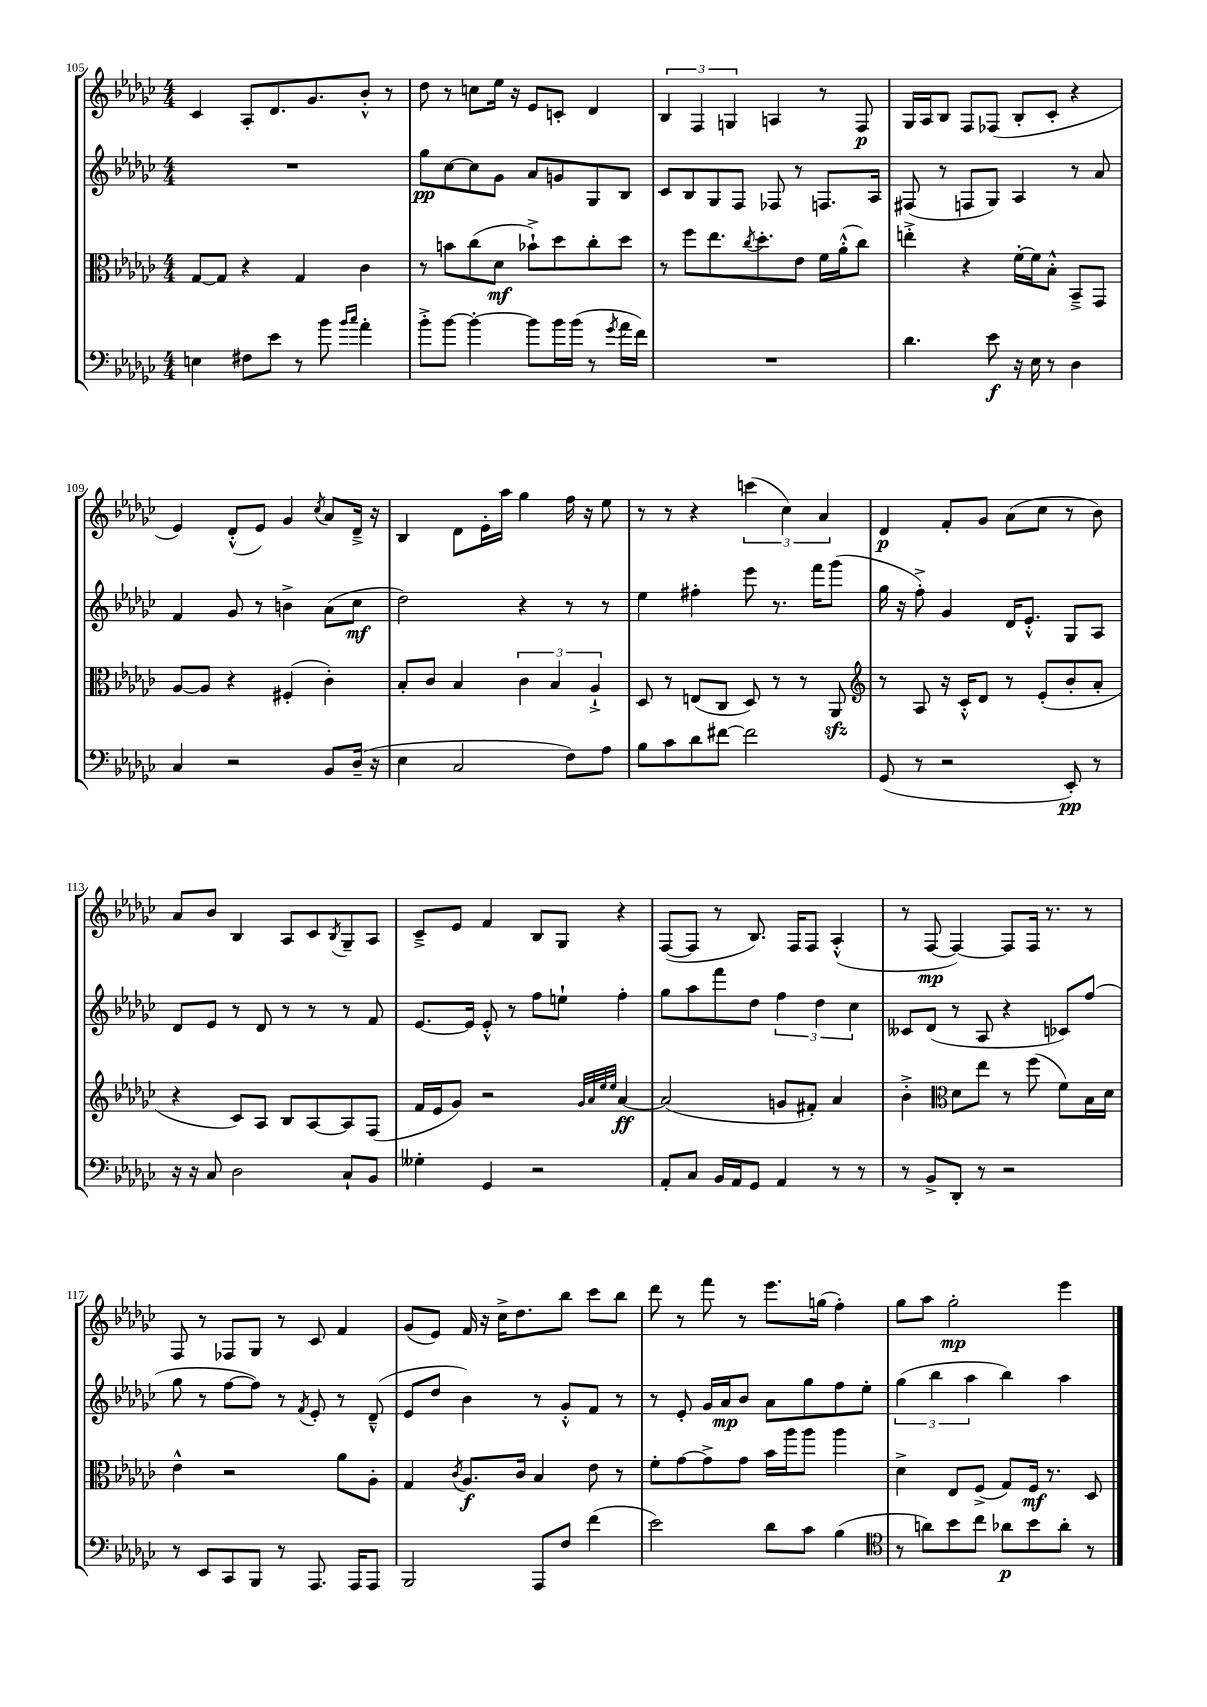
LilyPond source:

<<
\new StaffGroup <<
\new Staff = "s0" {
    \clef treble \key ges \major \numericTimeSignature \time 4/4
    ces'4 aes8-. des'8. ges'8. bes'8-.-^ r8 |
    des''8 r8 c''8 ees''16 r16 ees'8 c'8-. des'4 |
    \tuplet 3/2 { bes4 f4 g4 } a4 r8 f8\p |
    ges16 aes16 bes8 f8 fes8( bes8-. ces'8-. r4 |
    ees'4) des'8-.-^( ees'8) ges'4 \acciaccatura { ces''8 } aes'8 des'16---> r16 |
    bes4 des'8 ees'16-. aes''16 ges''4 f''16 r16 ees''8 |
    r8 r8 r4 \tuplet 3/2 { c'''4( ces''4) aes'4 } |
    des'4\p f'8-. ges'8 aes'8( ces''8 r8 bes'8) |
    aes'8 bes'8 bes4 aes8 ces'8 \acciaccatura { bes8 } ges8-- aes8 |
    ces'8---> ees'8 f'4 bes8 ges8 r4 |
    f8~( f8 r8 bes8.) f16 f8 aes4-.-^( |
    r8 f8~\mp f4~) f8 f16 r8. r8 |
    f8 r8 fes8 ges8 r8 ces'8 f'4 |
    ges'8( ees'8) f'16 r16 ces''16-> des''8. bes''8 ces'''8 bes''8 |
    des'''8 r8 f'''8 r8 ees'''8. g''16( f''4-.) |
    ges''8 aes''8 ges''2-.\mp ees'''4 \bar "|." |
}
\new Staff = "s1" {
    \clef treble \key ges \major \numericTimeSignature \time 4/4
    R1 |
    ges''8\pp ces''8~ ces''8 ges'8 aes'8 g'8 ges8 bes8 |
    ces'8 bes8 ges8 f8 fes8 r8 f8. aes16 |
    fis8( r8 f8 ges8) aes4 r8 aes'8 |
    f'4 ges'8 r8 b'4-> aes'8( ces''8\mf |
    des''2) r4 r8 r8 |
    ees''4 fis''4-. ees'''8 r8. f'''16 ges'''8( |
    ges''16 r16 f''8-.->) ges'4 des'16 ees'8.-.-^ ges8 aes8 |
    des'8 ees'8 r8 des'8 r8 r8 r8 f'8 |
    ees'8.~ ees'16 ees'8-.-^ r8 f''8 e''8-! f''4-. |
    ges''8 aes''8 f'''8 des''8 \tuplet 3/2 { f''4 des''4 ces''4 } |
    ceses'8 des'8( r8 aes8 r4 ces'8) f''8( |
    ges''8 r8 f''8~ f''8) r8 \acciaccatura { f'8 } ees'8-. r8 des'8---^( |
    ees'8 des''8 bes'4) r8 ges'8-.-^ f'8 r8 |
    r8 ees'8-. ges'16 aes'16\mp bes'8 aes'8 ges''8 f''8 ees''8-. |
    \tuplet 3/2 { ges''4( bes''4 aes''4 } bes''4) aes''4 \bar "|." |
}
\new Staff = "s2" {
    \clef alto \key ges \major \numericTimeSignature \time 4/4
    ges8~ ges8 r4 ges4 ces'4 |
    r8 b'8 ces''8( des'8\mf bes'8-!->) des''8 ces''8-. des''8 |
    r8 f''8 ees''8. \acciaccatura { ces''8 } des''8.-. ees'8 f'16 aes'16-.-^( ces''8) |
    e''4-.-> r4 f'16~-. f'16 bes8-.-^ bes,8---> ges,8 |
    aes8~ aes8 r4 fis4-.( ces'4-.) |
    bes8-. ces'8 bes4 \tuplet 3/2 { ces'4 bes4 aes4-!-> } |
    des8 r8 e8( ces8 des8) r8 r8 aes,8\sfz |
    \clef treble r8 aes8 r16 ces'16-.-^ des'8 r8 ees'8-.( bes'8-. aes'8-. |
    r4 ces'8) aes8 bes8 aes8~ aes8 f8( |
    f'16 ees'16 ges'8) r2 \grace { ges'32 aes'32 ees''32 ees''32 } aes'4~\ff |
    aes'2( g'8 fis'8-.) aes'4 |
    bes'4-.-> \clef alto des'8 ees''8 r8 f''8( f'8) bes16 des'16 |
    ees'4-^ r2 aes'8 aes8-. |
    ges4 \acciaccatura { ces'8 } aes8.\f ces'16 bes4 ees'8 r8 |
    f'8-. ges'8~ ges'8-> ges'8 bes'16 aes''16 aes''8 aes''4 |
    des'4-> ees8 f8->( ges8) f16\mf r8. des8 \bar "|." |
}
\new Staff = "s3" {
    \clef bass \key ges \major \numericTimeSignature \time 4/4
    e4 fis8 ees'8 r8 bes'8 \grace { bes'16 ces''16 } aes'4-. |
    bes'8-.-> bes'8~ bes'4~-. bes'8 bes'16 bes'16( r8 \acciaccatura { ges'8 } aes'16 f'16) |
    R1 |
    des'4. ees'8\f r16 ees16 r8 des4 |
    ces4 r2 bes,8 des16--( r16 |
    ees4 ces2 f8) aes8 |
    bes8 ces'8 des'8 fis'8~ fis'2 |
    ges,8( r8 r2 ees,8-.\pp) r8 |
    r16 r16 ces8 des2 ces8-! bes,8 |
    geses4-. ges,4 r2 |
    aes,8-. ces8 bes,16 aes,16 ges,8 aes,4 r8 r8 |
    r8 bes,8-> des,8-. r8 r2 |
    r8 ees,8 ces,8 bes,,8 r8 aes,,8. aes,,16 aes,,8 |
    bes,,2 aes,,8 f8 f'4( |
    ees'2) des'8 ces'8 bes4( |
    \clef tenor r8 a'8) bes'8 ces''8 aes'8\p bes'8 aes'8-. r8 \bar "|." |
}
>>
>>
\layout { \context { \Score currentBarNumber = #105 } }
